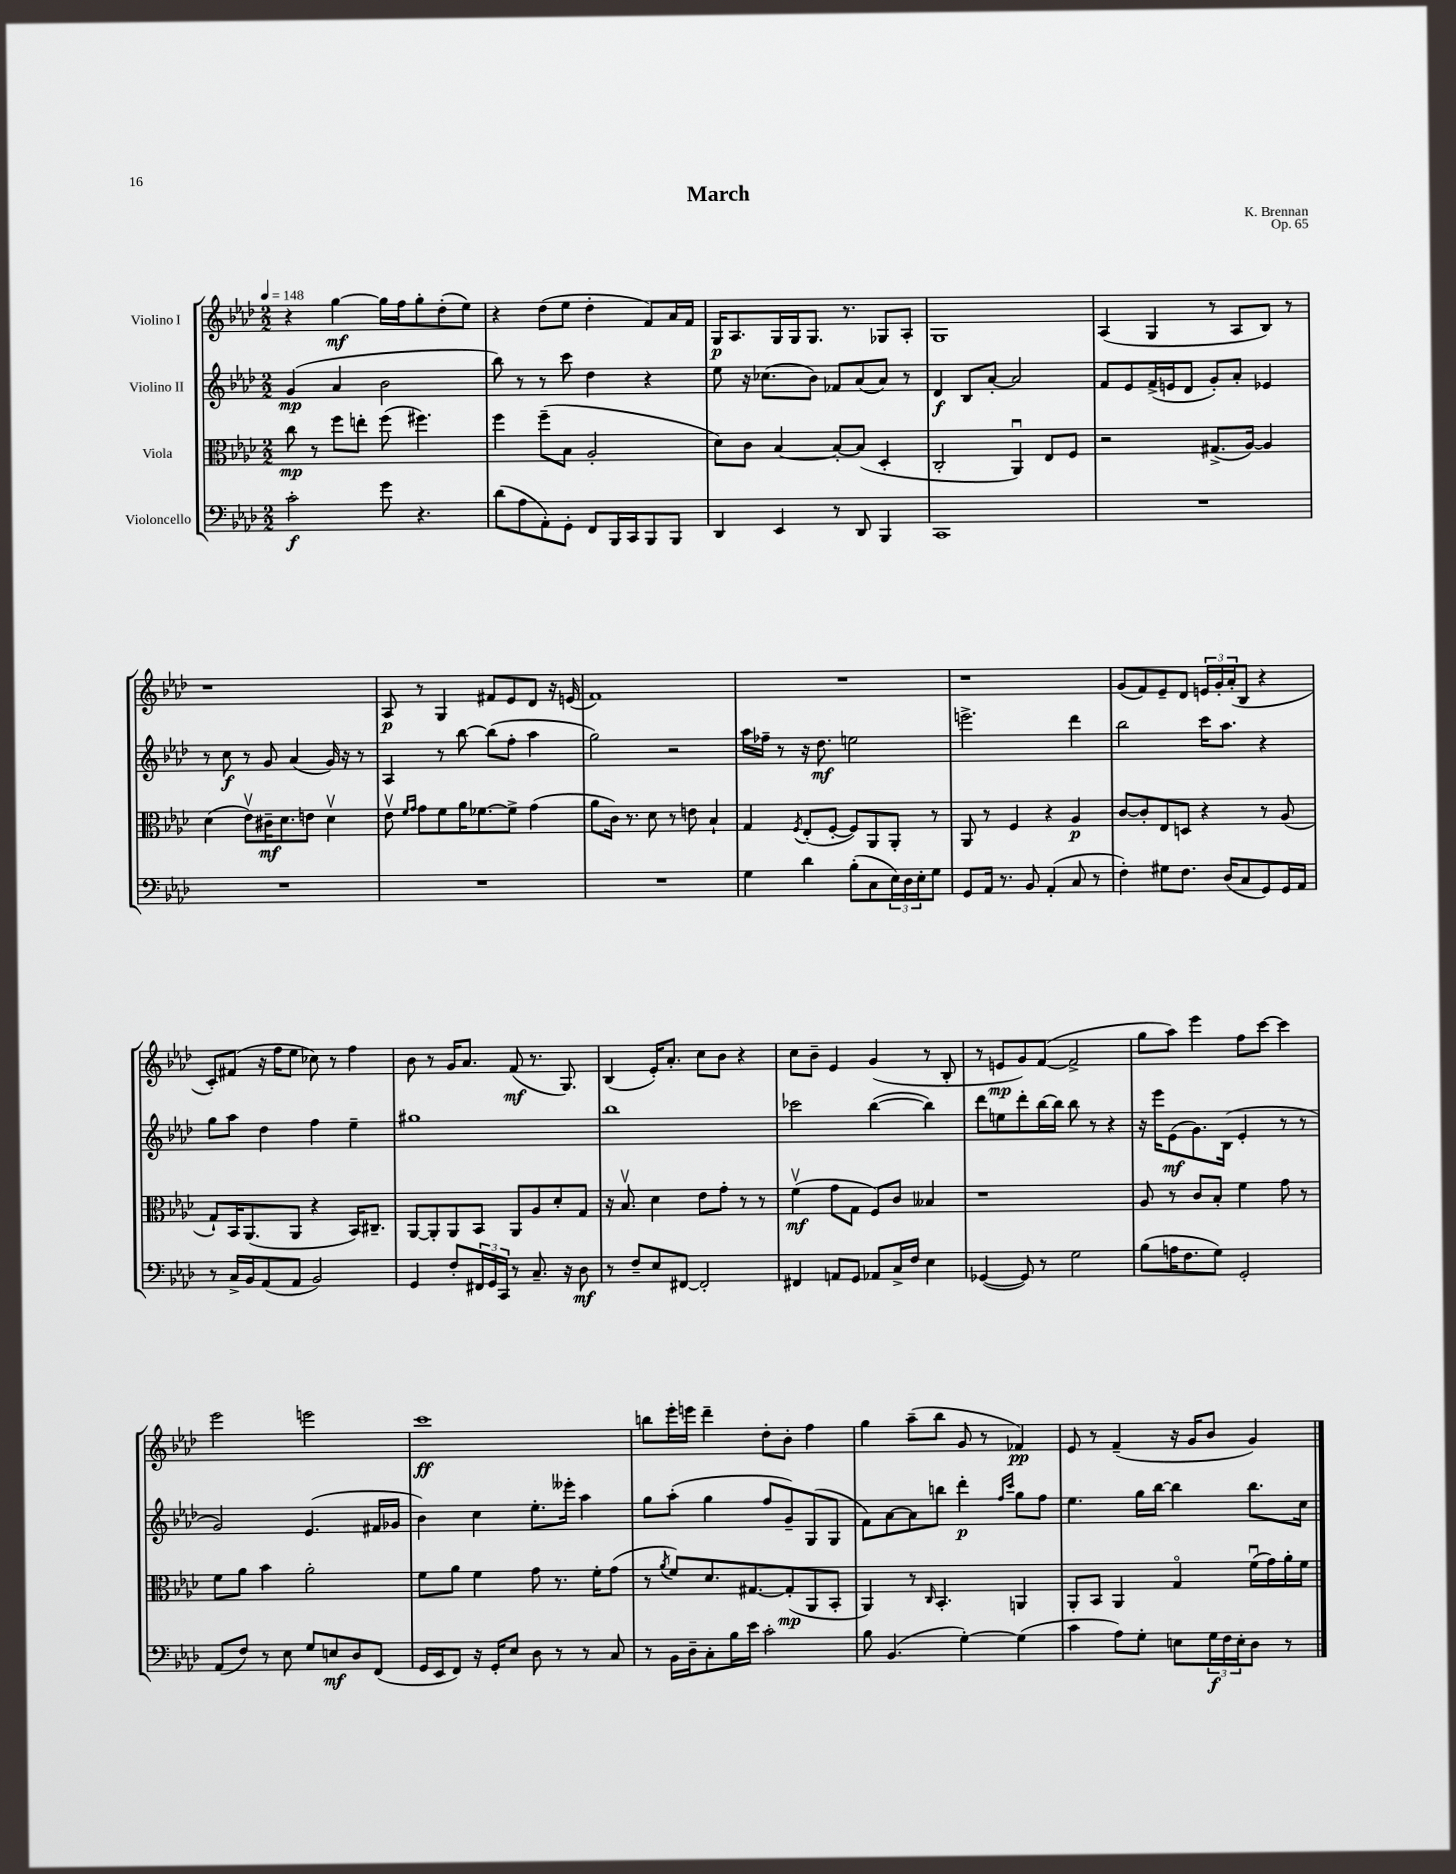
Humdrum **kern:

**kern	**kern	**kern	**kern
*staff4	*staff3	*staff2	*staff1
*clefF4	*clefC3	*clefG2	*clefG2
*k[b-e-a-d-]	*k[b-e-a-d-]	*k[b-e-a-d-]	*k[b-e-a-d-]
*M2/2	*M2/2	*M2/2	*M2/2
*MM148	*MM148	*MM148	*MM148
2c'\	8cc\	(4g/	4r
.	8r	.	.
.	8ff\L	4a-/	[4gg\
.	8ee'\J	.	.
8g\	(8ff\	2b-\	16gg\]LL
.	.	.	16ff\J
4.r	4.ff#\)	.	8gg'\
.	.	.	(8dd-'\
.	.	.	8ee-\J)
=	=	=	=
(8d-\L	4ff\	8bb-\)	4r
8A-\	.	8r	.
8AA-'\)	(8ff~\L	8r	(8dd-\L
8GG'\J	8B-\J	8ccc\	8ee-\J
8FF/L	2A-'/	4dd-\	4dd-'\
16BBB-/L	.	.	.
16CC/J	.	.	.
8BBB-/	.	4r	8f/L)
8BBB-/J	.	.	16a-/L
.	.	.	16f/JJ
=	=	=	=
4DD-/	8d-\L)	8ee-\	16G/LK
.	.	.	8.A-/
.	8c\J	16r	.
.	.	(8.cc-\L	.
4EE-/	[4B-/	.	16G/L
.	.	.	16G/J
.	.	8b-\J)	8.G/J
8r	8B-'/_L	8f-/L	.
.	.	.	8.r
8DD-/	(8B-/]J	(8a-/	.
4BBB-/	4D-'/	8a-/J)	8G-/L
.	.	8r	8A-'/J
=	=	=	=
1CC	2C'/	4d-/	1G
.	.	8B-/L	.
.	.	[8a-'/J	.
.	4AA-u/)	2a-/]	.
.	8E-/L	.	.
.	8F/J	.	.
=	=	=	=
1r	2r	8f/L	(4A-/
.	.	8e-/	.
.	.	(16f^/L	4G/
.	.	16e/J	.
.	.	8d-/J	.
.	(8.G#^/L	8g'/L)	8r
.	.	8a-'/J	8A-/L
.	[16A-/Jk)	.	.
.	4A-/]	4e-/	8B-/J)
.	.	.	8r
=	=	=	=
1r	(4d-\	8r	1r
.	.	8cc\	.
.	8e-v\L)	8r	.
.	16c#~\K	8g/	.
.	8.d-\	.	.
.	.	(4a-/	.
.	8e\J	.	.
.	4d-v\	16g/)	.
.	.	16r	.
.	.	8r	.
=	=	=	=
1r	8e-v\	4A-/	8A-/
.	16qqf/LL	.	.
.	16qqg/JJ	.	.
.	8g\L	.	8r
.	8f\	8r	4G/
.	16a-\K	[8bb-\	.
.	[8.f-\	.	.
.	.	(8bb-\]L	8f#/L
.	8f-^\]J	8ff'\J	8e-/
.	(4g\	4aa-\	8d-/J
.	.	.	16r
.	.	.	(16e/
=	=	=	=
1r	8a-\L	2gg\)	1f)
.	16c\Jk)	.	.
.	8.r	.	.
.	8d-\	.	.
.	8r	2r	.
.	8e\	.	.
.	4B-`/	.	.
=	=	=	=
4G\	4G/	16aa-\LL	1r
.	.	16ff-~\JJ	.
.	.	8r	.
.	8qF/	.	.
4d-\	(8E-'/L	16r	.
.	.	8.dd-\	.
.	[8F'/J	.	.
(8B-'\L	8F/]L)	2ee\	.
8C\	8AA-/	.	.
24E-\L)	8AA-'/J	.	.
24D-\	.	.	.
24E-'\J	.	.	.
8G\J	8r	.	.
=	=	=	=
8GG/L	8AA-/	2.eee^\	1r
16AA-/Jk	8r	.	.
8.r	.	.	.
.	4F/	.	.
8BB-/	.	.	.
(4AA-'/	4r	.	.
8C/	4A-/	4ddd-\	.
8r	.	.	.
=	=	=	=
4F'\)	[8c/L	2bb-\	(8g/L
.	8c'/]	.	8f/)
8G#\L	8E-/	.	8e-~/
8.F\J	8D/J	.	8d-/J
.	4r	16ccc\LK	24e/LL
.	.	.	24g'/
(16D-/LK	.	8.aa-\J	.
.	.	.	(24a-'/J
8C/	.	.	8B-/J
8GG/)	8r	4r	4r
16GG/L	(8A-/	.	.
16AA-/JJ	.	.	.
=	=	=	=
8r	8G`/L)	8gg\L	8c'/L)
16C^/LL	16BB-/K	8aa-\J	(8f#/J
16BB-/J	(8.AA-/	.	.
(8AA-/	.	4dd-\	16r
.	.	.	16ff\LK
8AA-/J	8AA-/J	.	8ee-\J
2BB-/)	4r	4ff\	8cc-\)
.	.	.	8r
.	16BB-/LK)	4ee-~\	4ff\
.	8.C#~/J	.	.
=	=	=	=
4GG/	[8AA-/L	1gg#	8b-\
.	8AA-'/]	.	8r
8F'/L	8AA-/	.	16g/LK
.	.	.	8.a-/J
24FF#/L	8BB-/J	.	.
24GG/	.	.	.
24CC/JJ	.	.	.
8r	8AA-/L	.	(8f/
8.C~/	8A-/	.	8.r
.	8d-'/	.	.
16r	.	.	8.G/)
8D-\	8G/J	.	.
=	=	=	=
8r	16r	1bb-	(4B-/
.	8.B-v/	.	.
8F~/L	.	.	.
8E-/	4d-\	.	16e-'/LK)
.	.	.	8.a-'/J
[8FF#/J	.	.	.
2FF#'/]	8e-\L	.	8cc\L
.	8g'\J	.	8b-\J
.	8r	.	4r
.	8r	.	.
=	=	=	=
4FF#/	(4fv\	2ccc-\	8cc\L
.	.	.	8b-~\J
8AA/L	8g\L	.	4e-/
8GG/J	8G\J	.	.
8AA-/L	8F/L)	([4bb-\	(4g/
16C^/L	8c/J	.	.
16F/JJ	.	.	.
4E-\	4B--/	4bb-\])	8r
.	.	.	8B-'/
=	=	=	=
([4GG-/	1r	8ddd-\L	8r
.	.	8ee\	8e/L
8GG-/])	.	8ddd-'\	8g/)
8r	.	[16bb-\L	([8f/J
.	.	16bb-\]JJ	.
2G\	.	8bb-\	2f^/]
.	.	8r	.
.	.	4r	.
=	=	=	=
(8B-\L	8A-/	16r	8gg\L
.	.	16eee-\LK	.
16A\K	8r	(8e-\	8aa-\J)
8.F\	.	.	.
.	8c/L	8.g\)	4eee-\
8G\J)	8B-'/J	.	.
.	.	(16B-\Jk	.
2GG'/	4f\	4e-'/	8ff\L
.	.	.	[8ccc\J
.	8g\	8r	4ccc\]
.	8r	8r	.
=	=	=	=
(8AA-/L	8f\L	2g/)	2eee-\
8F/J)	8a-\J	.	.
8r	4b-\	.	.
8E-\	.	.	.
8G/L	2a-'\	(4.e-/	2eee\
8E/	.	.	.
8D-/	.	.	.
(8FF/J	.	16f#/LL	.
.	.	16g-/JJ	.
=	=	=	=
16GG/LL	8f\L	4b-\)	1ccc
16EE-/J	.	.	.
8FF/J)	8a-\J	.	.
16r	4f\	4cc\	.
16GG'/LK	.	.	.
8E-/J	.	.	.
8D-\	8g\	8.ee-'\L	.
8r	8.r	.	.
.	.	16eee--'\Jk	.
8r	.	4aa-\	.
.	16f'\LK	.	.
8C/	(8g\J	.	.
=	=	=	=
8r	8r	8gg\L	8bb\L
.	8qa-/	.	.
16BB-\LL	8f/L)	(8aa-'\J	16eee-'\L
16D-~\J	.	.	16eee\JJ
8C'\	8.d-/	4gg\	4ddd-~\
16B-\L	.	.	.
16e-\JJ	[8.G#/	.	.
2c'\	.	8ff/L	8dd-'\L
.	(8G#'/]	8g~/)	8b-'\J
.	8AA-/	(8G/	4ff\
.	8BB-'/J	8G/J	.
=	=	=	=
8B-\	4AA-/)	8f\L)	4gg\
(4.BB-/	.	[8a-\	.
.	8r	8a-\]	(8aa-~\L
.	16qqC/	.	.
.	4.BB-'/	8bb\J	8bb-\J
[4G'\)	.	4ddd-'\	8g/
.	.	.	8r
.	.	16qqff/LL	.
.	.	16qqccc/JJ	.
(4G\]	4AA/	8gg\L	4f-/)
.	.	8ff\J	.
=	=	=	=
4c\	8AA-'/L	4.ee-\	8e-/
.	8BB-/J	.	8r
8A-\L)	4AA-/	.	(4f~/
8G'\J	.	16gg\LL	.
.	.	[16bb-\JJ	.
8E\L	4Go/	4bb-\]	16r
.	.	.	16g/LK
24G\L	.	.	8b-/J
24F\	.	.	.
24E'\J	.	.	.
8D-\J	(16fu\LL	8.bb-\L	4g/)
.	16g\)	.	.
8r	16a-'\	.	.
.	16f\JJ	16cc\Jk	.
==	==	==	==
*-	*-	*-	*-
